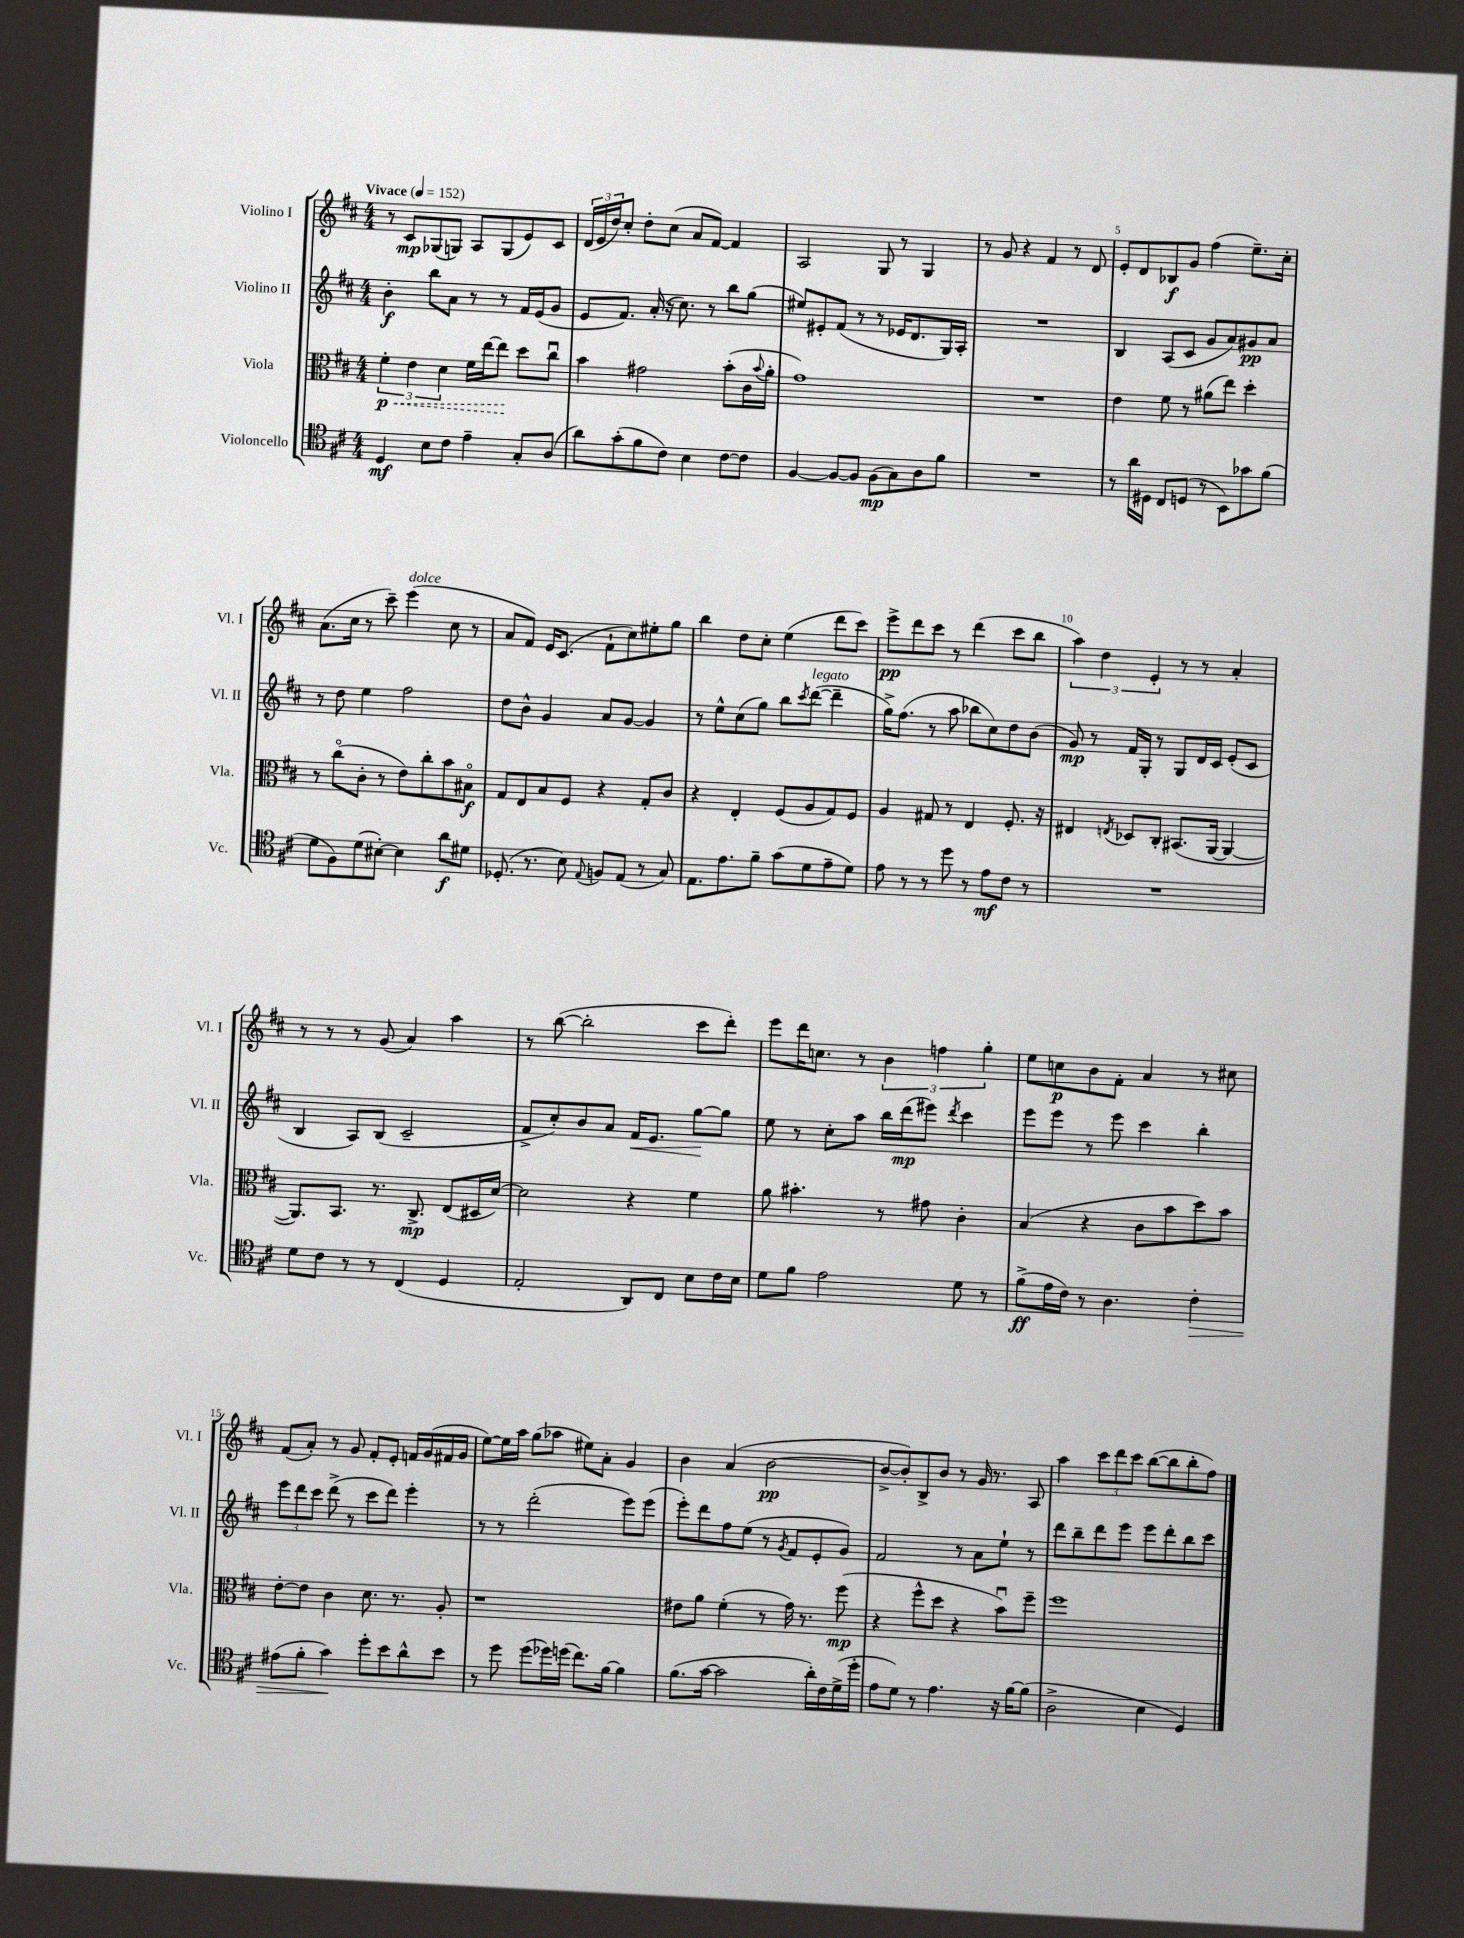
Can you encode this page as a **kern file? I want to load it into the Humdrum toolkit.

**kern	**kern	**kern	**kern
*staff4	*staff3	*staff2	*staff1
*clefC4	*clefC3	*clefG2	*clefG2
*k[f#c#]	*k[f#c#]	*k[f#c#]	*k[f#c#]
*M4/4	*M4/4	*M4/4	*M4/4
*MM152	*MM152	*MM152	*MM152
4D	6f#'	4b'	8r
.	.	.	8c#
.	6e	.	.
8B	.	8bb	(8G-
.	6d	.	.
8c#	.	8a	8G)
4e~	16f#	8r	8A
.	[16ee	.	.
.	8ee]	8r	(8G
8G'	8dd	16f#	8e)
.	.	(16e	.
(8A	8cc#u	8g	8c#
=	=	=	=
8a)	4b	8e	(24d
.	.	.	24e
.	.	.	24dd)
(8g'	.	8.f#)	8cc#'
8f#	2g#	.	8dd'
.	.	(16a'	.
8c#)	.	16r	(8cc#
.	.	8.cc#)	.
4B	.	.	8a
.	.	8r	[8f#)
[8c#	(8b'	8bb	4f#]
8c#]	16c#	(8gg	.
.	8qqb	.	.
.	16a'	.	.
=	=	=	=
[4F#	1g)	8ee#)	2A
.	.	8e#'	.
8F#_	.	(8f#	.
8F#]	.	8r	.
(8F#	.	8r	8G
8G)	.	16e-	8r
.	.	8.d	.
8A	.	.	4G
8f#	.	16G)	.
.	.	16A'	.
=	=	=	=
1r	1r	1r	8r
.	.	.	8g
.	.	.	4r
.	.	.	4f#
.	.	.	8r
.	.	.	8d
=	=	=	=
8r	4e	4B	8e'
16a	.	.	8d
16D#	.	.	.
8C#	8f#	(8A	8B-
(8D	8r	8c#	8g
8r	(8a#	8g	(4ff#
8BB)	8ee)	8a)	.
8g-	4dd'	8g#	8.ee~)
(8f#	.	8a	.
.	.	.	16cc#'
=	=	=	=
8d	8r	8r	(8.a
8F#)	(8cc#o	8dd	.
.	.	.	16cc#
(8d	8c#'	4ee	8r
[8B#')	8r	.	8ccc#~)
4B#]	8e)	2ff#	(4eee
.	8cc#'	.	.
8a	8b	.	8cc#
8d#	8B#o	.	8r
=	=	=	=
(8.D-'	8G	8dd	8a
.	8E	8b^^	8f#)
8.r	.	.	.
.	8B	4g	16e
.	.	.	(8.c#
8B)	8F#	.	.
8qqE	.	.	.
8F	4r	8a	8f#`
(8E	.	[8g	8cc#)
8r	8G'	4g]	8ee#'
8G)	8c#	.	8gg
=	=	=	=
8.E	4r	8r	4bb
.	.	8ee^^	.
8.e	.	.	.
.	4E'	(8cc#	8dd
8f#~	.	8gg)	8cc#'
(8g	(8F#	8bb	(4ee
.	.	8qccc#	.
8d	8A	([8ddd	.
8e~	8G)	4ddd~]	8ddd
8d)	8F#	.	8ccc#)
=	=	=	=
8e	4A	16gg^)	8eee^
.	.	(8.ff#	.
8r	.	.	8ddd
8r	8G#	8r	8ccc#
8dd	8r	8aa	8r
8r	4E	8bb-	(4ddd
8e	.	8cc#)	.
8c#	8.F#'	8dd	8ccc#
8r	.	(8b	8bb
.	16r	.	.
=	=	=	=
1r	4E#	8g)	6aa)
.	.	8r	.
.	.	.	6dd
.	8qE	.	.
.	8D-	16f#	.
.	.	16G'	.
.	.	.	6e'
.	8C#'	8r	.
.	(8.BB#	8G	8r
.	.	16d	8r
.	[16AA	16c#	.
.	4AA_	(8e'	4a'
.	.	8c#	.
=	=	=	=
8d	8.AA])	4B	8r
8c#	.	.	8r
.	8.BB	.	.
8r	.	8A)	8r
8r	8.r	(8B	(8g
(4C#	.	2c#~	4a)
.	8.C#^	.	.
4D	(8E	.	4aa
.	16D#	.	.
.	[16d)	.	.
=	=	=	=
2E'	2d]	8f#^	8r
.	.	8cc#')	([8bb
.	.	8b	2bb']
.	.	8a	.
8AA)	4r	16f#	.
.	.	8.e	.
8C#	.	.	.
8B	4f#	[8gg	8ccc#
16c#	.	8gg]	8ddd')
16B	.	.	.
=	=	=	=
8d	8a	8ee	8eee
8f#	4.b#'	8r	16ddd
.	.	.	8.cc
2e	.	8cc#'	.
.	.	8aa	8r
.	8r	16bb	6b
.	.	(16ddd	.
.	8g#	8eee#)	.
.	.	.	6ff
.	.	8qddd	.
8d	4c#'	4ccc#	.
.	.	.	6gg'
8r	.	.	.
=	=	=	=
(8f#^	(4B	8eee	8ee
16e	.	8eee	8cc
16c#)	.	.	.
8r	4r	8r	8b
4.A	.	8eee	8f#'
.	8c#	4ccc#	4a
.	8b	.	.
4c#'	8dd)	4bb'	8r
.	8b	.	8cc#
=	=	=	=
(8e#	[8e'	12eee	(8f#
.	.	12ddd	.
8f#'	8e]	.	8a')
.	.	12ccc#	.
4g)	4c#	(8ddd^	8r
.	.	8r	8g
8dd'	8.d	8ccc#	8f#'
8b	.	8ddd)	8e'
.	8.r	.	.
8a^^	.	4eee'	16f
.	.	.	(16g
8b	8A'	.	16f#
.	.	.	16g
=	=	=	=
8r	1r	8r	[8ee)
8dd	.	8r	16ee]
.	.	.	16aa
(8dd	.	(2ddd'	(8gg
16dd-)	.	.	8aa-
(16dd	.	.	.
8.cc#)	.	.	8ee#)
.	.	.	8a'
[16f#	.	.	.
4f#]	.	8eee)	4g
.	.	(8eee	.
=	=	=	=
(8.f#	8e#	8eee')	4b
.	8a	8ddd	.
[16g	.	.	.
2g]	(4f#'	8ff#	(4a
.	.	(8ee	.
.	8r	8r	[2b
.	.	8qg	.
.	16g)	8f#	.
.	8.r	.	.
16a')	.	8e'	.
16c#	.	.	.
(16d^	(8ff#	8g)	.
16dd'	.	.	.
=	=	=	=
8e	4r	2f#	8b^_
8d)	.	.	8b'])
8r	8ff#^^	.	8B^
4.e	8dd	.	8b
.	4r	8r	8r
.	.	8a	16g
.	.	.	8.r
16r	8bu)	8ee`	.
[16f#	.	.	.
(8f#]	8ff#~	8r	8A
=	=	=	=
2A^	1ff#	8ddd	4aa
.	.	8bb~	.
.	.	8ddd	12ccc#
.	.	.	12ddd
.	.	8eee	.
.	.	.	12ccc#
4B	.	8eee	([8bb
.	.	8ddd'	8bb]
4D)	.	8bb	8bb'
.	.	8ccc#	8ff#)
==	==	==	==
*-	*-	*-	*-
